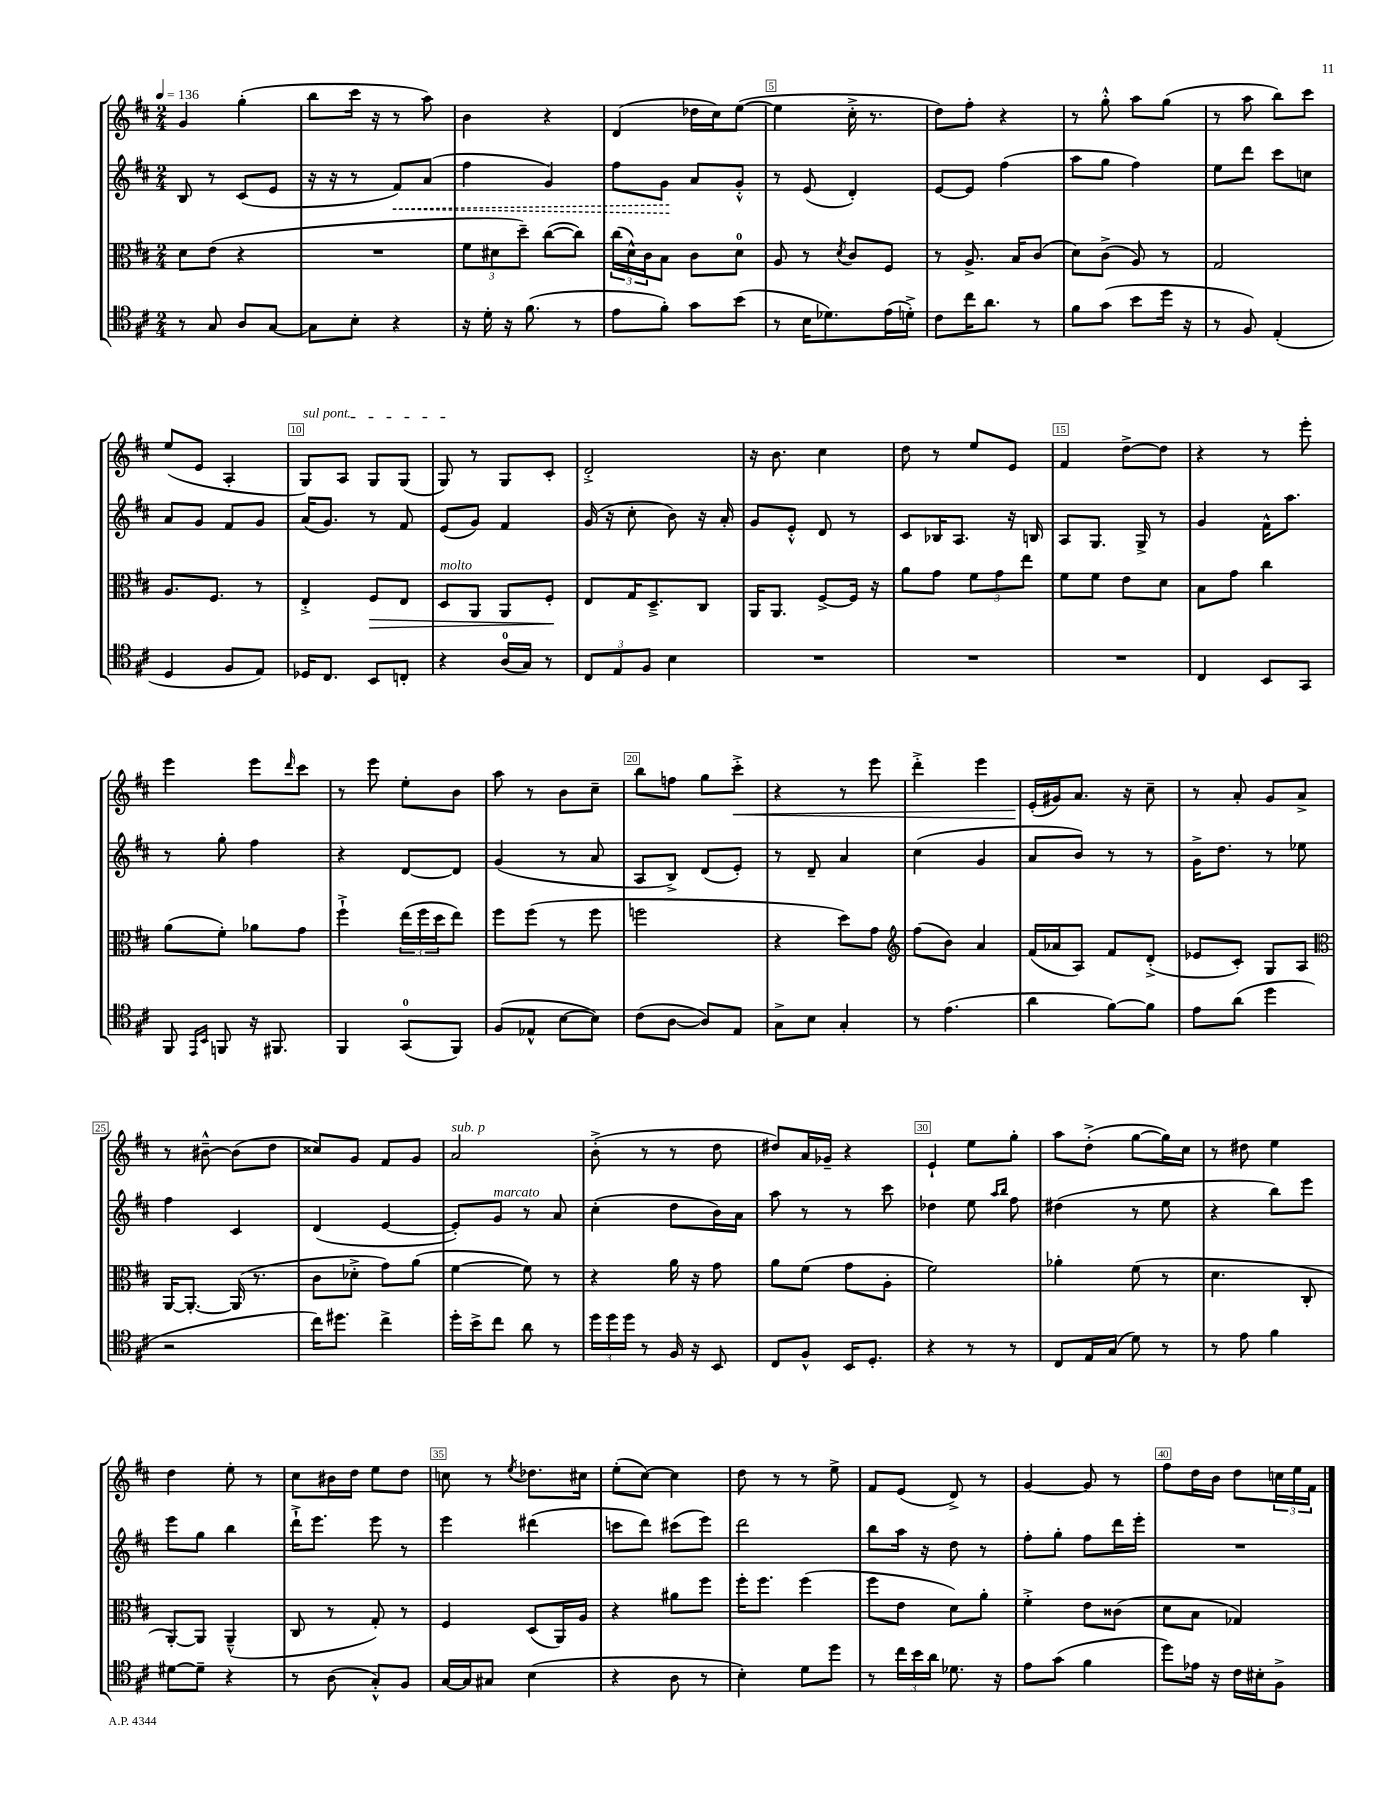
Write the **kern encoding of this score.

**kern	**kern	**kern	**kern
*staff4	*staff3	*staff2	*staff1
*clefC4	*clefC3	*clefG2	*clefG2
*k[f#c#]	*k[f#c#]	*k[f#c#]	*k[f#c#]
*M2/4	*M2/4	*M2/4	*M2/4
*MM136	*MM136	*MM136	*MM136
8r	8d	8B	4g
8G	(8e	8r	.
8A	4r	(8c#	(4gg'
[8G	.	8e	.
=	=	=	=
8G]	2r	16r	8bb
.	.	16r	.
8B'	.	8r	16ccc#
.	.	.	16r
4r	.	8f#)	8r
.	.	(8a	8aa)
=	=	=	=
16r	12f#	4ff#	4b
16d'	.	.	.
.	12d#	.	.
16r	.	.	.
.	12dd~)	.	.
(8.f#	.	.	.
.	([8cc#	4g)	4r
8r	8cc#])	.	.
=	=	=	=
8e	(24cc#	8ff#	(4d
.	24d^^)	.	.
.	24c#	.	.
8f#')	8B	8g	.
8g	8c#	8a	16dd-
.	.	.	16cc#)
(8b	8d	8g'^^	([8ee
=	=	=	=
8r	8A	8r	4ee]
16B	8r	(8e	.
8.d-)	.	.	.
.	8qd	.	.
.	8c#	4d')	16cc#'^
.	.	.	8.r
(16e	8F#	.	.
16d'^)	.	.	.
=	=	=	=
8c#	8r	[8e	8dd)
16cc#	8.A^	8e]	8ff#'
8.a	.	.	.
.	.	(4ff#	4r
.	16B	.	.
8r	(8c#	.	.
=	=	=	=
8f#	8d)	8aa	8r
(8g	(8c#^	8gg	8gg'^^
8b	8A)	4ff#)	8aa
16dd	8r	.	(8gg
16r	.	.	.
=	=	=	=
8r	2G	8ee	8r
8F#)	.	8ddd	8aa
(4E'	.	8ccc#	8bb)
.	.	8cc	8ccc#
=	=	=	=
4D	8.A	8a	(8ee
.	.	8g	8e
.	8.F#	.	.
8F#	.	8f#	4A'
8E)	8r	8g	.
=	=	=	=
16D-	4E'^	(16a	8G)
8.C#	.	8.g)	.
.	.	.	8A
8BB	8F#	8r	8G
8C'	8E	8f#	(8G
=	=	=	=
4r	8D	(8e	8G)
.	8AA	8g)	8r
(16A	8AA	4f#	8G
16G)	.	.	.
8r	8F#'	.	8c#'
=	=	=	=
12C#	8E	(16g	2d'^
.	.	16r	.
12E	.	.	.
.	16G	8cc#'	.
12F#	.	.	.
.	8.D~^	.	.
4B	.	8b)	.
.	8C#	16r	.
.	.	16a'	.
=	=	=	=
2r	16AA	8g	16r
.	8.AA	.	8.b
.	.	8e'^^	.
.	[8F#^	8d	4cc#
.	16F#]	8r	.
.	16r	.	.
=	=	=	=
2r	8a	8c#	8dd
.	8g	16B-	8r
.	.	8.A	.
.	12f#	.	8ee
.	12g	.	.
.	.	16r	8e
.	12ee	.	.
.	.	16B	.
=	=	=	=
2r	8f#	8A	4f#
.	8f#	8.G	.
.	8e	.	[8dd^
.	.	16G^	.
.	8d	8r	8dd]
=	=	=	=
4C#	8B	4g	4r
.	8g	.	.
8BB	4cc#	16f#^^	8r
.	.	8.aa	.
8GG	.	.	8eee'
=	=	=	=
8FF#	(8a	8r	4eee
16qqEE	.	.	.
16qqBB	.	.	.
8FF	8f#')	8gg'	.
16r	8a-	4ff#	8eee
8.FF#	.	.	.
.	.	.	16qqddd
.	8g	.	8ccc#
=	=	=	=
4FF#	4ff#`^	4r	8r
.	.	.	8eee
(8GG	(24ee	[8d	8ee'
.	24ff#	.	.
.	24dd	.	.
8FF#)	8ee)	8d]	8b
=	=	=	=
(8F#	8ff#	(4g	8aa
8E-^^	(8ff#	.	8r
[8B	8r	8r	8b
8B])	8ff#	8a	8cc#~
=	=	=	=
(8c#	2ff	8A	8bb
[8A	.	8B^)	8ff
8A])	.	(8d	8gg
8E	.	8e')	8ccc#'^
=	=	=	=
8G^	4r	8r	4r
8B	.	8d~	.
4G'	8dd)	4a	8r
.	8g	.	8eee
=	=	=	=
*	*clefG2	*	*
8r	(8ff#	(4cc#	4ddd'^
(4.e	8b)	.	.
.	4a	4g	4eee
=	=	=	=
4a	(16f#	8a	(16e'
.	16a-	.	16g#)
.	8A)	8b)	8.a
[8f#)	8f#	8r	.
.	.	.	16r
8f#]	(8d'^	8r	8cc#~
=	=	=	=
8e	8e-	16g^	8r
.	.	8.dd	.
(8a	8c#')	.	8a'
4dd	8G	8r	8g
.	8A	8ee-	8a^
=	=	=	=
*	*clefC3	*	*
2r	[16AA	4ff#	8r
.	8.AA'_	.	.
.	.	.	[8b#~^^
.	(16AA]	4c#	(8b#]
.	8.r	.	.
.	.	.	8dd
=	=	=	=
16cc#)	8c#	(4d	8cc##)
8.dd#	.	.	.
.	8d-'^	.	8g
4cc#^	8g)	[4e	8f#
.	(8a	.	8g
=	=	=	=
16dd'	[4f#	8e'])	2a
16b^	.	.	.
8cc#	.	8g	.
8a	8f#])	8r	.
8r	8r	8a	.
=	=	=	=
24dd	4r	(4cc#'	(8b'^
24dd	.	.	.
24dd	.	.	.
8r	.	.	8r
16F#	16a	8dd	8r
16r	16r	.	.
8BB	8g	16b)	8dd
.	.	16a	.
=	=	=	=
8C#	8a	8aa	8dd#)
8F#^^	(8f#	8r	16a
.	.	.	16g-~
16BB	8g	8r	4r
8.D'	.	.	.
.	8A'	8ccc#	.
=	=	=	=
4r	2f#)	4dd-	4e`
8r	.	8ee	8ee
.	.	16qqaa	.
.	.	16qqbb	.
8r	.	8ff#	8gg'
=	=	=	=
8C#	4a-'	(4dd#	8aa
16E	.	.	(8dd'^
(16G	.	.	.
8d)	(8f#	8r	[8gg
8r	8r	8ee	16gg])
.	.	.	16cc#
=	=	=	=
8r	4.d	4r	8r
8e	.	.	8dd#
4f#	.	8bb)	4ee
.	8C#'	8eee	.
=	=	=	=
[8d#	[8AA')	8eee	4dd
8d#~]	8AA]	8gg	.
4r	(4AA~^^	4bb	8ee'
.	.	.	8r
=	=	=	=
8r	8C#	16ddd`^	8cc#
.	.	8.eee	.
(8A	8r	.	16b#
.	.	.	16dd
8G'^^)	8G')	8eee	8ee
8F#	8r	8r	8dd
=	=	=	=
[16G	4F#	4eee	8cc
16G]	.	.	.
8G#	.	.	8r
.	.	.	8qee
(4B	(8D	(4ddd#	8.dd-
.	16AA)	.	.
.	16A	.	16cc#
=	=	=	=
4r	4r	8ccc	(8ee'
.	.	8ddd)	[8cc#)
8A	8a#	(8ccc#	4cc#]
8r	8ff#	8eee)	.
=	=	=	=
4B')	16ff#'	2ddd	8dd
.	8.ff#	.	.
.	.	.	8r
8d	(4ff#	.	8r
8dd	.	.	8ee^
=	=	=	=
8r	8ff#	8bb	8f#
24cc#	8e	16aa	(8e
24b	.	.	.
.	.	16r	.
24a	.	.	.
8.d-	8d)	8dd	8d^)
.	8a'	8r	8r
16r	.	.	.
=	=	=	=
8e	4f#'^	8ff#'	[4g
(8g	.	8gg'	.
4f#	8e	8ff#	8g]
.	(8c##	16ddd	8r
.	.	16eee'	.
=	=	=	=
8dd)	8d	2r	8ff#
16e-	8B	.	16dd
16r	.	.	16b
16c#	4G-)	.	8dd
16B#'	.	.	.
8F#^	.	.	24cc
.	.	.	24ee
.	.	.	24f#
==	==	==	==
*-	*-	*-	*-
